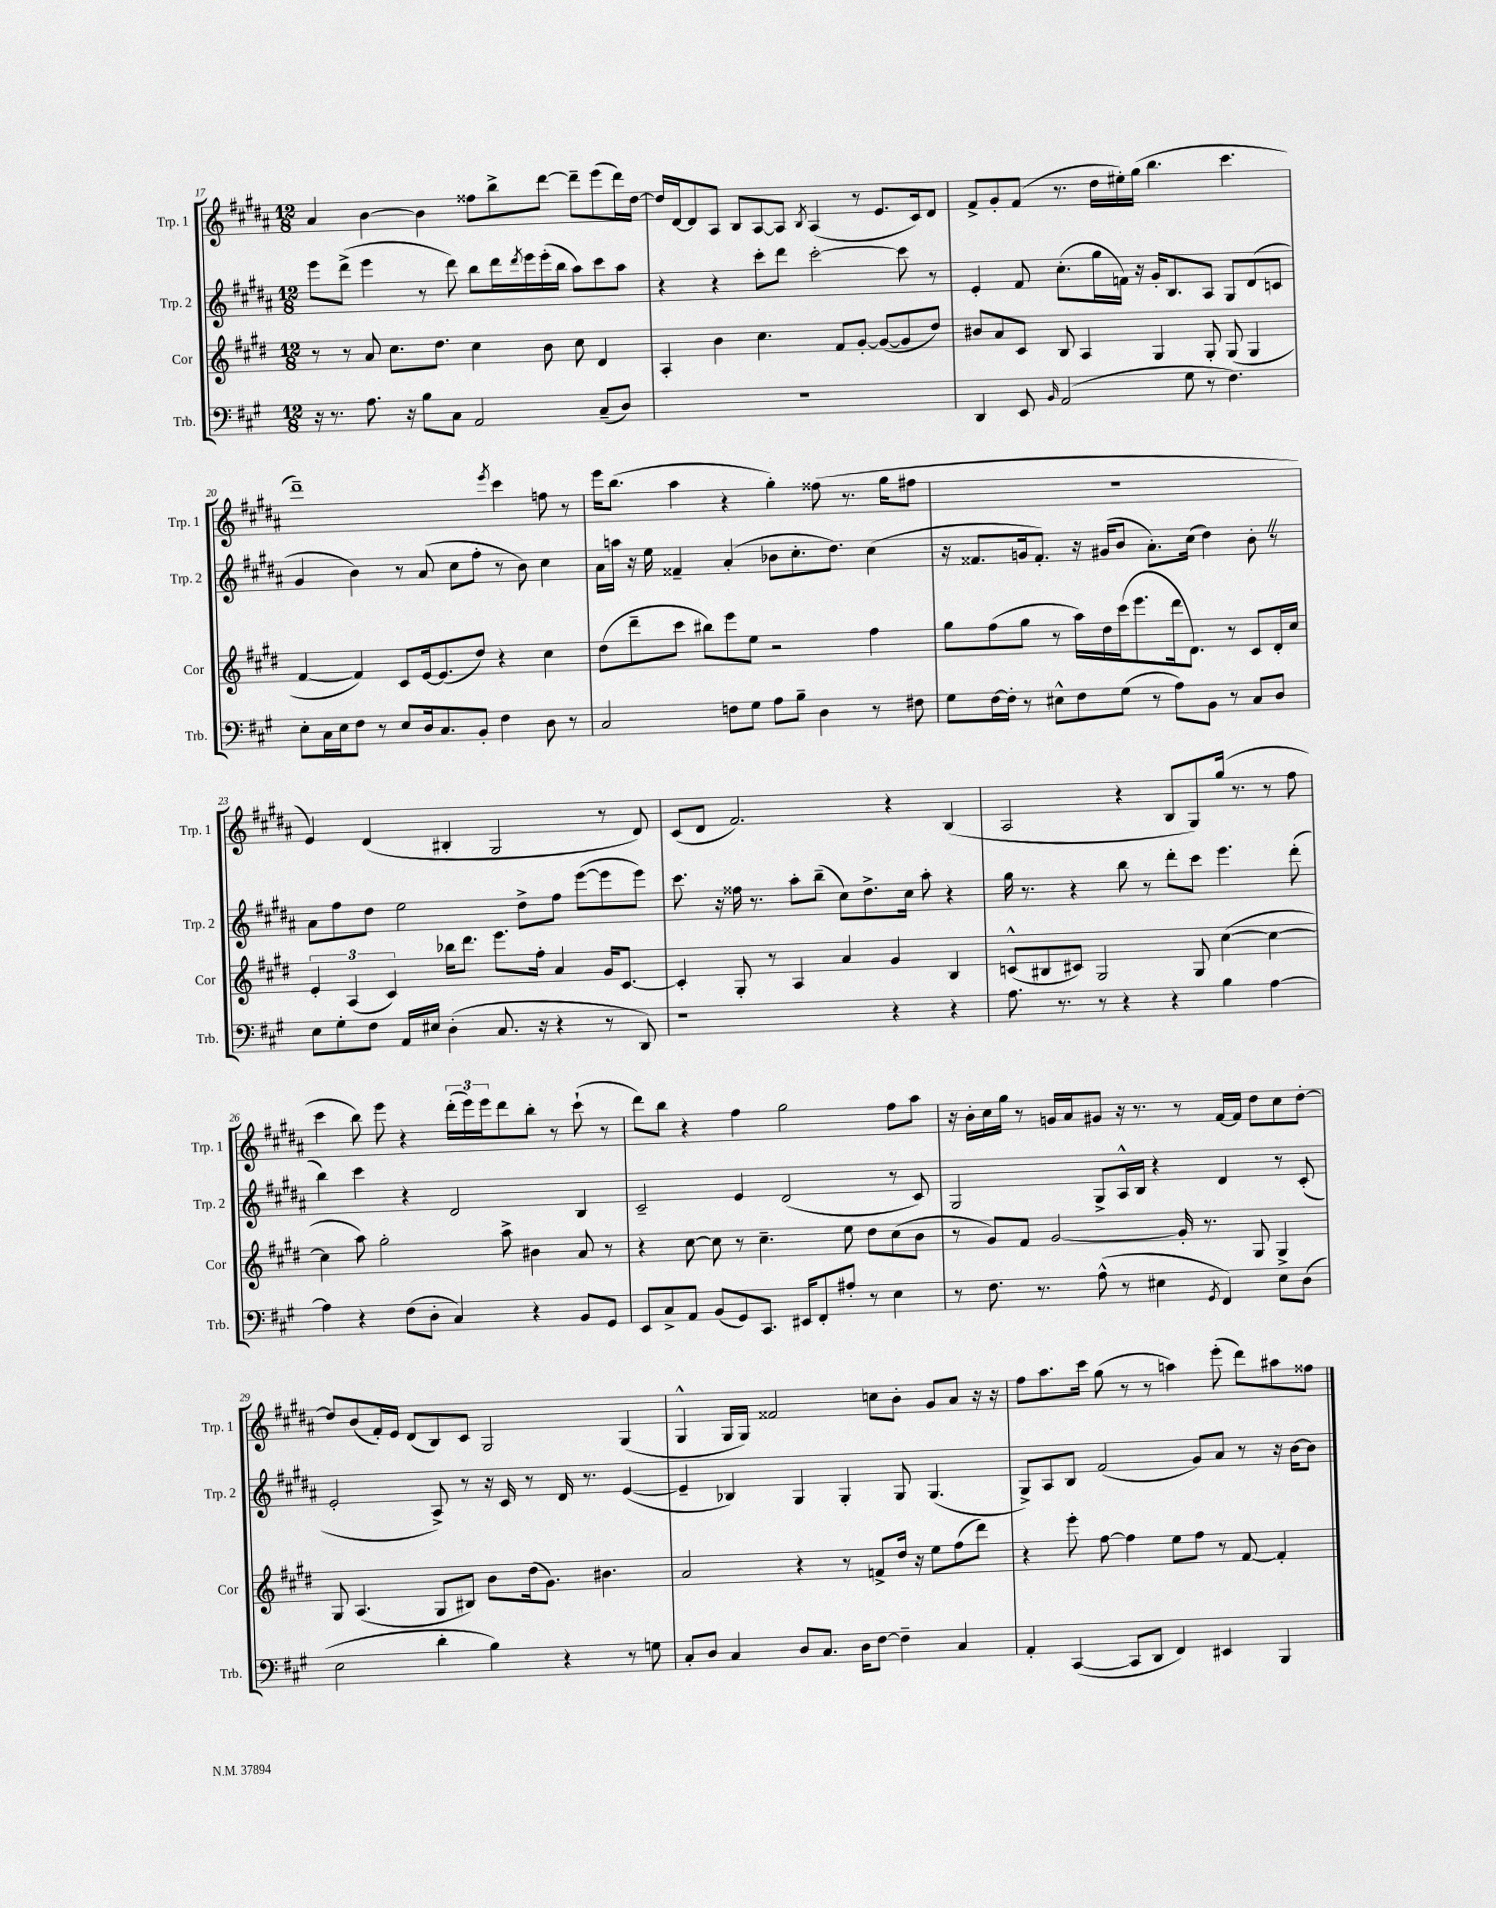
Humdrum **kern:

**kern	**kern	**kern	**kern
*part4	*part3	*part2	*part1
*staff4	*staff3	*staff2	*staff1
*I"Trb.	*I"Cor	*I"Trp. 2	*I"Trp. 1
*I'Trb.	*I'Cor	*I'Trp. 2	*I'Trp. 1
*clefF4	*clefG2	*clefG2	*clefG2
*k[f#c#g#]	*k[f#c#g#d#]	*k[f#c#g#d#a#]	*k[f#c#g#d#a#]
*M12/8	*M12/8	*M12/8	*M12/8
=17	=17	=17	=17
16r	8r	8eee\L	4a#/
8.r	.	.	.
.	8r	(8ddd#^\J	.
8.A\	8a/	4eee\	[4b\
.	8.cc#\L	.	.
16r	.	.	.
8B\L	.	8r	4b\]
.	8.dd#\J	.	.
8C#\J	.	8ddd#\)	.
2AA/	4cc#\	8bb\L	8ff##X\L
.	.	16ddd#\L	8bb^\
.	.	8qddd#/	.
.	.	16eee\	.
.	8b\	(16eee'\	[8ddd#\J
.	.	16bb\JJ	.
.	8cc#\	8aa#\L)	8ddd#~\L]
(8C#~/L	4d#/	8ccc#\	(8eee\
8D/J)	.	8aa#\J	16ddd#\L)
.	.	.	[16dd#\JJ
=18	=18	=18	=18
1.r	4A'/	4r	16dd#/LL]
.	.	.	[16d#/J
.	.	.	8d#/]
.	4b\	4r	8A#/J
.	.	.	8B/L
.	4.cc#\	8ccc#'\L	[8A#/
.	.	8ddd#\J	8A#/J]
.	.	.	8qB/
.	.	[2ccc#'\	(4A#/
.	8f#/L	.	.
.	[8g#'/J	.	8r
.	(8g#/L_	.	8.e/L
.	8g#/]	8ccc#\]	.
.	.	.	16c#/k)
.	8dd#/J)	8r	8d#/J
=19	=19	=19	=19
4DD/	8b#X/L	4e'/	8f#^/L
.	8a/	.	8g#'/
8EE/	8c#/J	8f#/	(8f#/J
16qqBB/	.	.	.
(2AA/	8B/	(8.cc#'\L	8.r
.	4A/	.	.
.	.	16gg#\L	16dd#\LL
.	.	16fn\JJ)	16ee#X'\)
.	.	16r	(16gg#\JJ
.	4G#/	16g#'/KL	4.bb\
.	.	8.B/	.
8G#\	.	.	.
8r	8G#'/	8A#/J	.
4.F#\)	(8G#/	8G#/L	4.ccc#\
.	4G#/	(8d#/	.
.	.	8cn/J	.
!!LO:LB:g=z
=20	=20	=20	=20
8E'\L	[4f#/	4g#/	1ddd#~)
16C#\L	.	.	.
16E\J	.	.	.
8F#\J	4f#/])	4b\)	.
8r	.	.	.
8E/L	8c#/L	8r	.
16D/k	[16e/k	(8a#/	.
8.C#/	(8.e/]	.	.
.	.	8cc#\L	.
8BB'/J	8dd#/J)	8ff#'\J	.
.	.	.	8qeee/
4F#\	4r	8r	4ccc#\
.	.	8b\)	.
8D\	4cc#\	4cc#\	8ffn\
8r	.	.	8r
=21	=21	=21	=21
2C#/	(8dd#\L	16a#\LL	16eee\KL
.	.	16aan\JJ	(8.bb\J
.	8ddd#~\	16r	.
.	.	16ee\	.
.	8ccc#\J	4f##X~/	4aa#\
.	8bb#X\L)	.	.
8Fn\L	8eee\	(4a#'/	4r
8G#\J	8ee\J	.	.
8A\L	2r	8b-X\L	4gg#'\)
8B~\J	.	8.cc#'\	.
4D\	.	.	(8ff##X\
.	.	8.dd#\J)	.
.	.	.	8.r
8r	4ff#\	(4cc#\	.
.	.	.	16gg#\KL
8F#X\	.	.	8ff#X\J
=22	=22	=22	=22
8G#\L	8gg#\L	16r	1.r
.	.	8.f##X/L	.
[16F#\L	(8ff#\	.	.
16F#'\JJ]	.	.	.
8r	8gg#\J	16gn/k	.
.	.	8.f##'/J)	.
8E#X^^\L	8r	.	.
8F#\	16aa\LL)	16r	.
.	16dd#\	(16g#X/KL	.
(8G#\J	(16ccc#\J	8b/J	.
.	8.eee\	.	.
8r	.	8.a#'\L)	.
8A\L)	16ddd#\k	.	.
.	8.d#\J)	(16cc#\Jk	.
8BB\J	.	4dd#\)	.
8r	8r	.	.
8C#/L	8c#/L	8b'Z\	.
8D/J	16d#'/L	8r	.
.	16cc#/JJ	.	.
!!LO:LB:g=z
=23	=23	=23	=23
8E\L	6e'/	8a#\L	4e/)
8G#'\	.	8ff#\	.
.	(6A/	.	.
8F#\J	.	8dd#\J	(4d#/
.	6c#/)	.	.
16AA/LL	.	2ee\	.
16E#X/JJ	.	.	.
(4D'\	16bb-X\KL	.	4B#X'/
.	8.ddd#\J	.	.
8.C#/	8.eee\L	.	2G#/
.	.	8dd#^\L	.
16r	16ff#'\Jk	.	.
4r	4a/	8ff#\J	.
.	.	([8eee\L	.
8r	16g#/KL	8eee\]	8r
.	[8.c#/J	.	.
8DD/)	.	8eee\J)	8d#/)
=24	=24	=24	=24
1r	4c#'/]	8.ccc#\	(8c#/L
.	.	.	8d#/J
.	.	16r	.
.	8G#'/	16ff##X\	2.f#/)
.	.	8.r	.
.	8r	.	.
.	4A/	8aa#'\L	.
.	.	(8bb~\J	.
.	4a/	8cc#\L)	.
.	.	8.dd#^\	.
4r	4g#/	.	4r
.	.	16cc#\Jk	.
.	.	8aa#'\	.
4r	4B/	4r	(4B/
=25	=25	=25	=25
8.A\	(8cn^^/L	16gg#\	2A#/
.	.	8.r	.
.	8B#X/	.	.
8.r	.	.	.
.	8c#X/J)	4r	.
8r	2G#/	.	.
4r	.	8bb\	4r
.	.	8r	.
4r	.	8ddd#'\L	8B/L
.	8G#/	8ccc#\J	8G#/)
4B\	([4cc#\	4.eee\	(16gg#/Jk
.	.	.	8.r
[4A\	4cc#\_	.	8r
.	.	(8ddd#'\	8ff#\
!!LO:LB:g=z
=26	=26	=26	=26
4A\]	4cc#\]	4bb\)	4ccc#\
4r	8aa\)	4ccc#\	8bb\)
.	2gg#'\	.	8eee\
(8F#\L	.	4r	4r
8D'\J	.	.	.
4C#/)	.	2d#/	(24ddd#'\LL
.	.	.	24eee\)
.	.	.	24eee\J
.	8aa^\	.	8ddd#\
4r	4b#X\	.	8bb'\J
.	.	.	8r
8BB/L	8a/	4B/	(8ccc#`\
8GG#/J	8r	.	8r
=27	=27	=27	=27
8EE/L	4r	2c#~/	8ddd#\L)
8C#^/	.	.	8bb\J
8AA/J	[8cc#\	.	4r
(8BB/L	8cc#\]	.	.
8GG#/)	8r	4e/	4ff#\
8.CC#/J	4.cc#~\	.	.
.	.	(2d#/	2gg#\
16EE#X/KL	.	.	.
8FF#'/	.	.	.
8A#X'/J	8ee\	.	.
8r	8dd#\L	.	.
4E\	(8cc#\	8r	8ff#\L
.	8b\J	8c#/)	8aa#\J
=28	=28	=28	=28
8r	8r	2G#/	16r
.	.	.	16b'\LL
8.F#\	8g#/L)	.	16cc#\
.	.	.	16gg#\JJ
.	8f#/J	.	8r
8.r	.	.	.
.	[2g#/	.	16gn/LL
.	.	.	16a#/J
(8A^^\	.	8G#^/L	8g#X/J
8r	.	16A#^^/L	16r
.	.	16B/JJ	8.r
4E#X\	.	4r	.
.	16g#'/]	.	8r
.	8.r	.	.
8qGG#/	.	.	.
4FF#/)	.	4d#/	[16f#/LL
.	.	.	16f#/JJ]
.	8G#/	.	8dd#\L
8E#\L	4G#^/	8r	8cc#\
(8D\J	.	(8c#'/	[8dd#'\J
!!LO:LB:g=z
=29	=29	=29	=29
2E\	8G#/	2e'/	8dd#/L]
.	(4.A/	.	(8b/
.	.	.	16f#'/L)
.	.	.	16e/JJ
.	.	.	(8d#/L
4d'\	8G#/L	8A#^/)	8B/)
.	8B#X/J)	8r	8c#/J
4B\)	8b\L	16r	2G#/
.	.	16c#/	.
.	(16dd#\k	8r	.
.	8.g#\J)	.	.
4r	.	16d#/	.
.	.	8.r	.
.	4.b#X\	.	.
8r	.	([4e/	(4G#/
8Gn\	.	.	.
=30	=30	=30	=30
8C#'/L	2a/	4e~/]	4G#^^/
8D/J	.	.	.
4C#/	.	4B-X/)	16G#/LL
.	.	.	16G#/JJ)
.	.	.	2f##X/
8D/L	4r	4G#/	.
8.C#/J	.	.	.
.	8r	4G#'/	.
16D\KL	.	.	.
[8F#\J	8fn^/L	.	8ccn\L
4F#~\]	16dd#/Jk	8G#/	8b'\J
.	16r	.	.
.	8ee\L	(4.G#/	8g#/L
4C#/	(8ff#\	.	8a#/J
.	8ddd#\J)	.	16r
.	.	.	16r
=31	=31	=31	=31
4AA'/	4r	8G#^/L)	8ff#\L
.	.	8A#/	8.aa#\
([4CC#/	8eee'\	8B/J	.
.	.	.	16ccc#\Jk
.	[8ff#\	(2f#/	(8gg#\
8CC#/L]	4ff#\]	.	8r
8DD/J	.	.	8r
4FF#/)	8ee\L	.	4aan\)
.	8ff#\J	8g#/L)	.
4EE#X/	8r	8a#/J	(8eee'\
.	[8f#/	8r	8ddd#\L)
4BBB/	4f#'/]	16r	8aa#X\
.	.	[16b\KL	.
.	.	8b\J]	8ff##X\J
==	==	==	==
*-	*-	*-	*-
